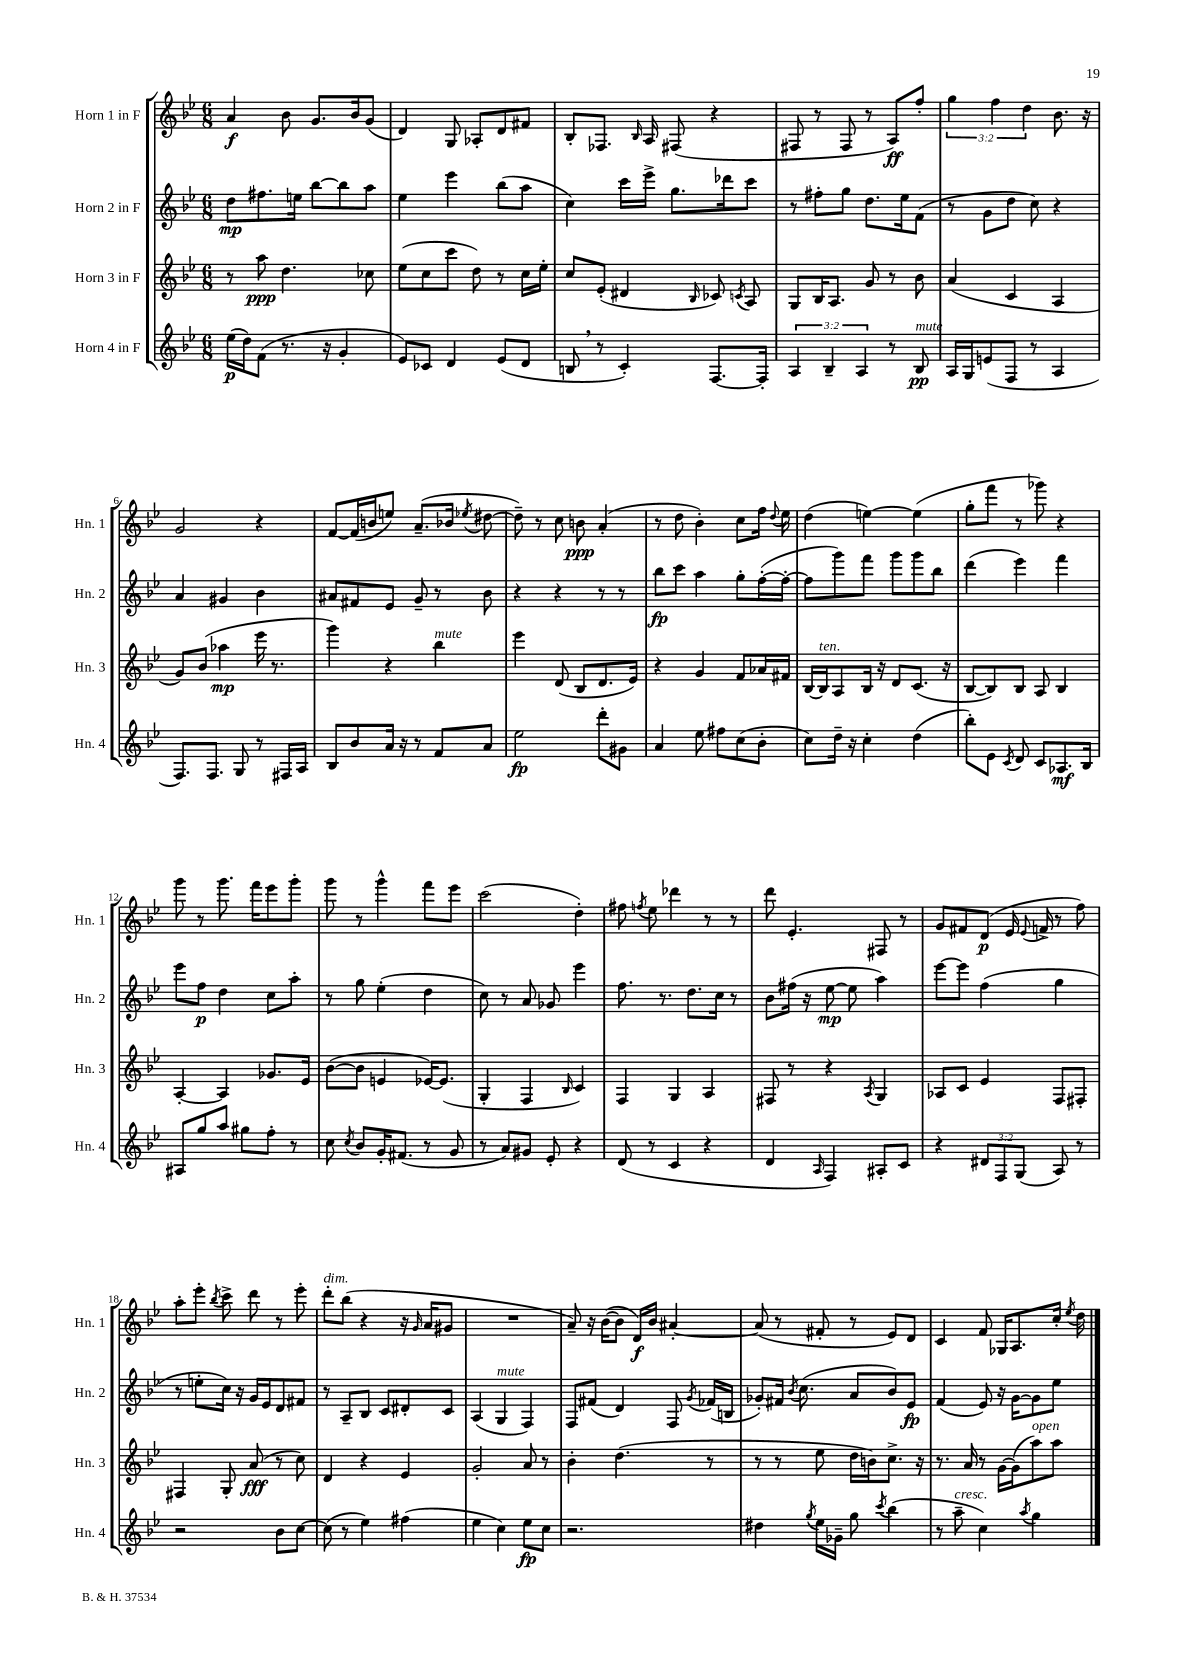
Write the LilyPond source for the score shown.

<<
\new StaffGroup <<
\new Staff = "s0" \with { instrumentName = "Horn 1 in F" shortInstrumentName = "Hn. 1" } {
    \clef treble \key bes \major \numericTimeSignature \time 6/8 \override Staff.TupletNumber.text = #tuplet-number::calc-fraction-text
    \autoBeamOff a'4\f bes'8 g'8.[ bes'16 g'8]( |
    d'4) g8 aes8[-. d'8 fis'8] |
    bes8[-. fes8.] \grace { bes16 } a16 fis8( r4 |
    fis8 r8 fis8 r8 a8[\ff) f''8]-. |
    \tuplet 3/2 { g''4 f''4 d''4 } bes'8. r16 |
    g'2 r4 |
    f'8[~ f'16( b'16 e''8]) a'8.[--( bes'16] \acciaccatura { ees''8 } dis''8~ |
    dis''8--) r8 c''8 b'8\ppp a'4-.( |
    r8 d''8 bes'4-.) c''8[ f''16] \appoggiatura { d''8 } ees''16 |
    d''4( e''4~) e''4( |
    g''8[-. f'''8] r8 ges'''8) r4 |
    g'''8 r8 g'''8. f'''16[ ees'''8 g'''8]-. |
    g'''8 r8 g'''4-^ f'''8[ ees'''8] |
    c'''2( d''4-.) |
    fis''8 \acciaccatura { f''8 } ees''8 des'''4 r8 r8 |
    d'''8 ees'4.-. fis8 r8 |
    g'8[ fis'8 d'8]\p( ees'16 \appoggiatura { ees'8 } f'16-> r8 f''8) |
    a''8[-. ees'''8]-. \acciaccatura { bes''8 } c'''8-> d'''8 r8 ees'''8-. |
    d'''8[-.^\markup { \italic "dim." } bes''8]( r4 r16 \grace { g'16 } a'16[ gis'8] |
    R2. |
    a'8--) r16 bes'16[~( bes'8] d'16[\f) bes'16] ais'4~-. |
    ais'8( r8 fis'8-. r8 ees'8[) d'8] |
    c'4 f'8 ges16[ a8. c''16]-. \acciaccatura { ees''8 } d''16 \bar "|." |
}
\new Staff = "s1" \with { instrumentName = "Horn 2 in F" shortInstrumentName = "Hn. 2" } {
    \clef treble \key bes \major \numericTimeSignature \time 6/8
    \autoBeamOff d''8[\mp fis''8. e''16] bes''8[~ bes''8 a''8] |
    ees''4 ees'''4 bes''8[( a''8] |
    c''4) c'''16[ ees'''16]-> g''8.[ des'''16 c'''8] |
    r8 fis''8[-. g''8] d''8.[ ees''16 f'8]( |
    r8 g'8[ d''8] c''8) r4 |
    a'4 gis'4 bes'4 |
    ais'8[ fis'8 ees'8] g'8-- r8 bes'8 |
    r4 r4 r8 r8 |
    bes''8[\fp c'''8] a''4 g''8[-. f''16~-.( f''16]~-. |
    f''8[ g'''8) f'''8] g'''8[ g'''8 bes''8] |
    d'''4( ees'''4) f'''4 |
    ees'''8[ f''8]\p d''4 c''8[ a''8]-. |
    r8 g''8 ees''4-.( d''4 |
    c''8) r8 a'8 ges'8 ees'''4 |
    f''8. r8. d''8.[ c''16] r8 |
    bes'8[ fis''16]( r16 ees''8~\mp ees''8 a''4) |
    ees'''8[~ ees'''8] f''4( g''4 |
    r8 e''8[-. c''16]) r16 g'16[ ees'16 d'8 fis'8] |
    r8 a8[-- bes8] c'8[ dis'8-. c'8] |
    a4( g4^\markup { \italic "mute" } f4) |
    f8[ fis'8]( d'4) f8 \acciaccatura { g'8 } fes'16[( b16] |
    ges'8[-.) fis'16] \acciaccatura { bes'8 } c''8.( a'8[ bes'8) ees'8]\fp |
    f'4( ees'8) r16 g'16[~ g'8 ees''8] \bar "|." |
}
\new Staff = "s2" \with { instrumentName = "Horn 3 in F" shortInstrumentName = "Hn. 3" } {
    \clef treble \key bes \major \numericTimeSignature \time 6/8
    \autoBeamOff r8 a''8\ppp d''4. ces''8 |
    ees''8[( c''8 c'''8] d''8) r8 c''16[ ees''16]-. |
    c''8[ ees'8]-.( dis'4 \grace { bes16 } ces'8) \acciaccatura { c'8 } a8 |
    g8[ bes16 a8.] g'8 r8 bes'8 |
    a'4( c'4 a4 |
    g'8[) bes'8]( aes''4\mp ees'''16 r8. |
    g'''4) r4 bes''4^\markup { \italic "mute" } |
    ees'''4 d'8( bes8[ d'8. ees'16]) |
    r4 g'4 f'8[ aes'16 fis'16] |
    bes16[~ bes16^\markup { \italic "ten." } a8 bes16] r16 d'8[ c'8.]( r16 |
    bes8[~ bes8) bes8] a8 bes4 |
    a4~-. a4 ges'8.[ ees'16] |
    bes'8[~( bes'8] e'4 ees'16[~) ees'8.]( |
    g4-. f4 \grace { bes16 } c'4) |
    f4 g4 a4 |
    fis8 r8 r4 \acciaccatura { a8 } g4 |
    aes8[ c'8] ees'4 f8[ fis8]-. |
    fis4 g8-. a'8\fff( r8 c''8) |
    d'4 r4 ees'4 |
    g'2-. a'8 r8 |
    bes'4-. d''4.( r8 |
    r8 r8 ees''8 d''16[ b'16) c''8.]-> r16 |
    r8. a'16 r8 g'16[~ g'16( a''8^\markup { \italic "open" }) a''8] \bar "|." |
}
\new Staff = "s3" \with { instrumentName = "Horn 4 in F" shortInstrumentName = "Hn. 4" } {
    \clef treble \key bes \major \numericTimeSignature \time 6/8 \override Staff.TupletNumber.text = #tuplet-number::calc-fraction-text
    \autoBeamOff ees''16[\p( d''16) f'8]( r8. r16 g'4-. |
    ees'8[) ces'8] d'4 ees'8[( d'8] |
    b8 \breathe r8 c'4-.) f8.[~ f16]-. |
    \tuplet 3/2 { a4 bes4-- a4 } r8 bes8\pp^\markup { \italic "mute" } |
    a16[ g16 e'8( f8] r8 a4 |
    f8.[) f8.] g8 r8 fis16[ a16] |
    bes8[ bes'8 a'16] r16 r8 f'8[ a'8] |
    ees''2\fp d'''8[-. gis'8] |
    a'4 ees''8 fis''8[ c''8( bes'8]-. |
    c''8[) d''16]-- r16 c''4-. d''4( |
    bes''8[-.) ees'8] \acciaccatura { c'8 } d'8 c'8[ aes8.\mf bes16] |
    ais8[ g''8 a''8] gis''8[ f''8]-. r8 |
    c''8 \acciaccatura { c''8 } bes'8[ g'16-. fis'8.]( r8 g'8 |
    r8 a'8[) gis'8] ees'8-. r4 |
    d'8( r8 c'4 r4 |
    d'4 \grace { a16 } f4) ais8[-. c'8] |
    r4 \tuplet 3/2 { dis'8[ f8 g8]( } a8) r8 |
    r2 bes'8[ c''8]~ |
    c''8( r8 ees''4) fis''4( |
    ees''4 c''4) ees''8[\fp c''8] |
    r2. |
    dis''4 \acciaccatura { g''8 } ees''16[ ges'16]-- g''8 \acciaccatura { c'''8 } bes''4( |
    r8 a''8--^\markup { \italic "cresc." } c''4) \acciaccatura { a''8 } g''4 \bar "|." |
}
>>
>>
